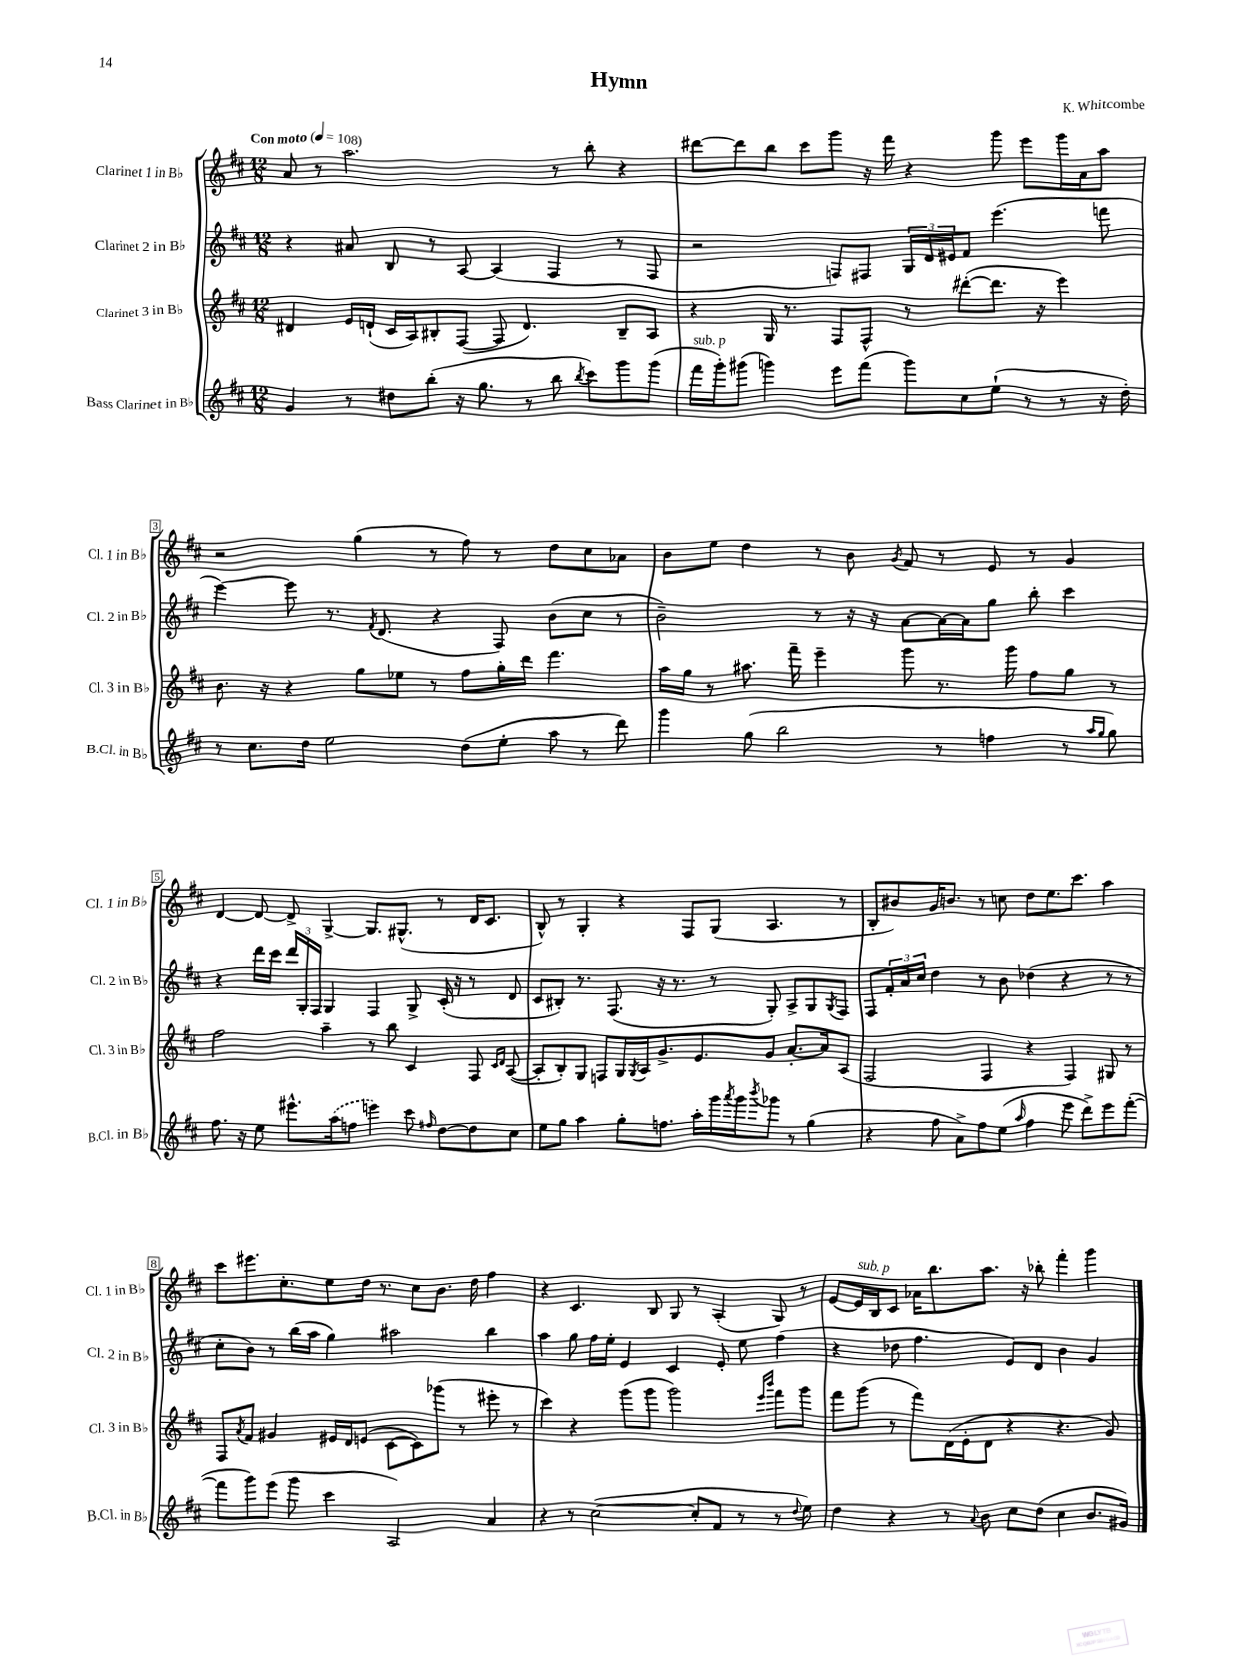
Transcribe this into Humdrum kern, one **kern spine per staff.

**kern	**kern	**kern	**kern
*part4	*part3	*part2	*part1
*staff4	*staff3	*staff2	*staff1
*I"Bass Clarinet in B♭	*I"Clarinet 3 in B♭	*I"Clarinet 2 in B♭	*I"Clarinet 1 in B♭
*I'B.Cl. in B♭	*I'Cl. 3 in B♭	*I'Cl. 2 in B♭	*I'Cl. 1 in B♭
*clefG2	*clefG2	*clefG2	*clefG2
*k[f#c#]	*k[f#c#]	*k[f#c#]	*k[f#c#]
*M12/8	*M12/8	*M12/8	*M12/8
*MM108	*MM108	*MM108	*MM108
=1	=1	=1	=1
!	!	!	!LO:TX:a:B:t=Con moto
4g/	4d#X/	4r	8a/
.	.	.	8r
8r	16e/LL	8a#X/	2.aa\
.	(16dn`/JJ	.	.
8dd#X\L	16c#/LL	8B/	.
.	16A/J)	.	.
(8bb'\J	8B#X'/	8r	.
16r	([8F#/J	[8A/	.
8.gg\	.	.	.
.	8F#/]	(4A/]	.
8r	4.d/)	.	.
8bb\	.	4F#/	8r
8qbb/	.	.	.
8ccc#\L)	.	.	8bb'\
8ggg\	8B#~/L	8r	4r
(8ggg\J	8A/J	8F#/	.
=2	=2	=2	=2
!LO:TX:a:i:t=sub. p	!	!	!
16fff#\LL	4r	2r	[8ddd#X\L
16ggg'\J)	.	.	.
(8ggg#X\J	.	.	8ddd#\]
4gggn\)	16G/	.	8bb\J
.	8.r	.	.
.	.	.	8ccc#\L
8eee\L	8F#/L	8Fn/L)	8ggg\J
(8fff#\J	8F#^^/J	8F#X/J	16r
.	.	.	16fff#\
8ggg\L)	8r	24G/LL	4r
.	.	24d/	.
.	.	24e#X/J	.
8cc#\	([8ddd#X'\L	8f#/J	.
(8ee`\J	8.ddd#\J]	(4.eee\	8ggg\
8r	.	.	8eee\L
.	16r	.	.
8r	4eee\)	.	16ggg\L
.	.	.	16a\J
16r	.	8fffn\	8aa\J
16dd'\)	.	.	.
!!LO:LB:g=z
=3	=3	=3	=3
8r	8.b\	[4eee\)	2r
8.cc#\L	.	.	.
.	16r	.	.
.	4r	8eee\]	.
16dd\Jk	.	.	.
2ee\	.	8.r	.
.	8gg\L	.	(4gg\
.	.	8qf#/	.
.	.	(8.d/	.
.	8ee-X\J	.	.
.	8r	4r	8r
(8dd\L	8ff#\L	.	8ff#\)
8ee'\J	16gg'\L	8F#/)	8r
.	16ddd\JJ	.	.
8aa\	4.fff#\	(8b\L	8dd\L
8r	.	8cc#\J	8cc#\
8ddd\)	.	8r	8a-X\J
=4	=4	=4	=4
4ggg\	16aa\LL	2b~\)	8b\L
.	16gg\JJ	.	.
.	8r	.	8ee\J
(8gg\	8.aa#X\	.	4dd\
2bb\	.	.	.
.	16fff#~\	.	.
.	4eee~\	8r	8r
.	.	16r	8b\
.	.	16r	.
.	.	.	8qg/
.	8ggg\	[8a\L	8f#/
8r	8.r	16a\L_	8r
.	.	16a\J]	.
4ffn\	.	8gg\J	8e/
.	16ggg\	.	.
.	8ff#\L	8bb'\	8r
8r	8gg\J	4ccc#\	4g/
16qqaa/LL	.	.	.
16qqgg/JJ	.	.	.
8gg\)	8r	.	.
!!LO:LB:g=z
=5	=5	=5	=5
8.ff#\	2ff#\	4r	[4d/
16r	.	.	.
8ee\	.	16ddd\LL	8d/_
.	.	16ccc#\JJ	.
8.eee#X^^\L	.	24ddd/LL	8d^/]
.	.	24G'/	.
.	.	24F#/JJ	.
.	4aa~\	4G/	[4G^/
(16aa\k	.	.	.
8ffn\J	.	.	.
4eeen\)	8r	4F#/	8.G/L]
.	8bb\	.	.
.	.	.	(8.G#X^^/J
8ccc#\	4c#/	8G^/	.
16qqff#X/	.	.	.
[8dd\L	.	(16c#'/	8r
.	.	16r	.
8dd\]	8F#/	8r	16d/KL
.	.	.	8.c#/J
.	16qqc#/LL	.	.
.	16qqd/JJ	.	.
8cc#\J	([8A/	8d/	.
=6	=6	=6	=6
8ee\L	8A'/L]	8c#/L	8B^^/)
8gg\J	8B'/)	8B#X'/J)	8r
4aa\	8G/J	8.r	4G'/
.	8Fn/L	.	.
.	.	(8.F#/	.
8gg'\L	16G/L	.	4r
.	8qG/	.	.
.	16A/J	.	.
8.ffn\J	8.g^/	16r	.
.	.	8.r	.
.	.	.	8F#/L
16aa'\LL	8.e/	.	.
16ggg\	.	8r	(8G/J
8qaaa/	.	.	.
16ggg\J	.	.	.
8qbbb/	.	.	.
8ggg-X\J	8g/J	8G'/)	4.A/
8r	[8.a'/L	8A^/L	.
(4gg\	.	8G/	.
.	16a/k]	.	.
.	.	8qG/	.
.	(8A/J	8F#/J	8r
=7	=7	=7	=7
4r	2F#/	8F#/L	8B'/L
.	.	24f#'/L	8b#X/)
.	.	24a/	.
.	.	24cc#/JJ	.
8ff#\	.	4dd\	16g/K
.	.	.	8.bn/J
8a^\L)	.	.	.
8ff#\	4F#/	8r	8r
(8ee\J	.	8b\	8ccn\
16qqaa/	.	.	.
4ff#\	4r	(4dd-X\	8dd\L
.	.	.	8.ee\
8eee\	4F#/)	4r	.
.	.	.	8.ccc#\J
8ddd^\L)	.	.	.
8eee\	8G#X/	8r	4aa\
([8fff#'\J	8r	8r	.
!!LO:LB:g=z
=8	=8	=8	=8
8fff#\L]	8F#/L	8cc#'\L	8ccc#\L
.	8qa/	.	.
8ggg\)	8f#/J	8b\J)	8.eee#X\
(8eee\J	4g#X/	8r	.
.	.	.	8.cc#'\
8ggg\	.	(16bb\LL	.
.	.	16aa\JJ	.
4ccc#\	16e#X/LL	4gg\)	8ee\
.	16d/J	.	.
.	(8en/J	.	16dd\Jk
.	.	.	8.r
2A/)	[8c#\L	2aa#X\	.
.	8c#\])	.	8cc#\L
.	(8ggg-X\J	.	8.b\J
.	8r	.	.
.	.	.	16dd\
4a/	8eee#X'\	4bb\	4ff#\
.	8r	.	.
=9	=9	=9	=9
4r	4ccc#\)	4aa\	4r
8r	4r	8gg\	4.c#/
([2cc#\	.	16ff#\LL	.
.	.	16ee'\JJ	.
.	(8ggg\L	4e/	.
.	8ggg\J	.	8B/
.	2ggg\)	4c#/	8G/
8cc#'/L]	.	.	8r
8f#/J	.	8e'/	(4A'/
8r	.	8ee\	.
.	16qqeee/LL	.	.
.	16qqbbb/JJ	.	.
8r	8fff#\L	(4ff#\	8G/)
8qqdd/	.	.	.
8ee\)	8ggg\J	.	8r
=10	=10	=10	=10
4dd\	8fff#\L	4r	[8e/L
!	!	!	!LO:TX:a:i:t=sub. p
.	(8ggg\J	.	16e/L]
.	.	.	16B/J
4r	8r	8dd-X\	8c#/J
.	8fff#\L)	4.ff#\	16a-X\KL
.	.	.	8.bb\
8r	(16d\L	.	.
.	16e'\J	.	.
8qqa/	.	.	.
8b\	8d\J	.	8.aa\J
8cc#\L	4r	8e/L)	.
.	.	.	16r
(8dd\J	.	8d/J	8bb-X'\
4cc#\	4.r	4b\	4fff#'\
8.b/L	.	4g/	4ggg\
.	8g/)	.	.
16g#X/Jk)	.	.	.
==	==	==	==
*-	*-	*-	*-
